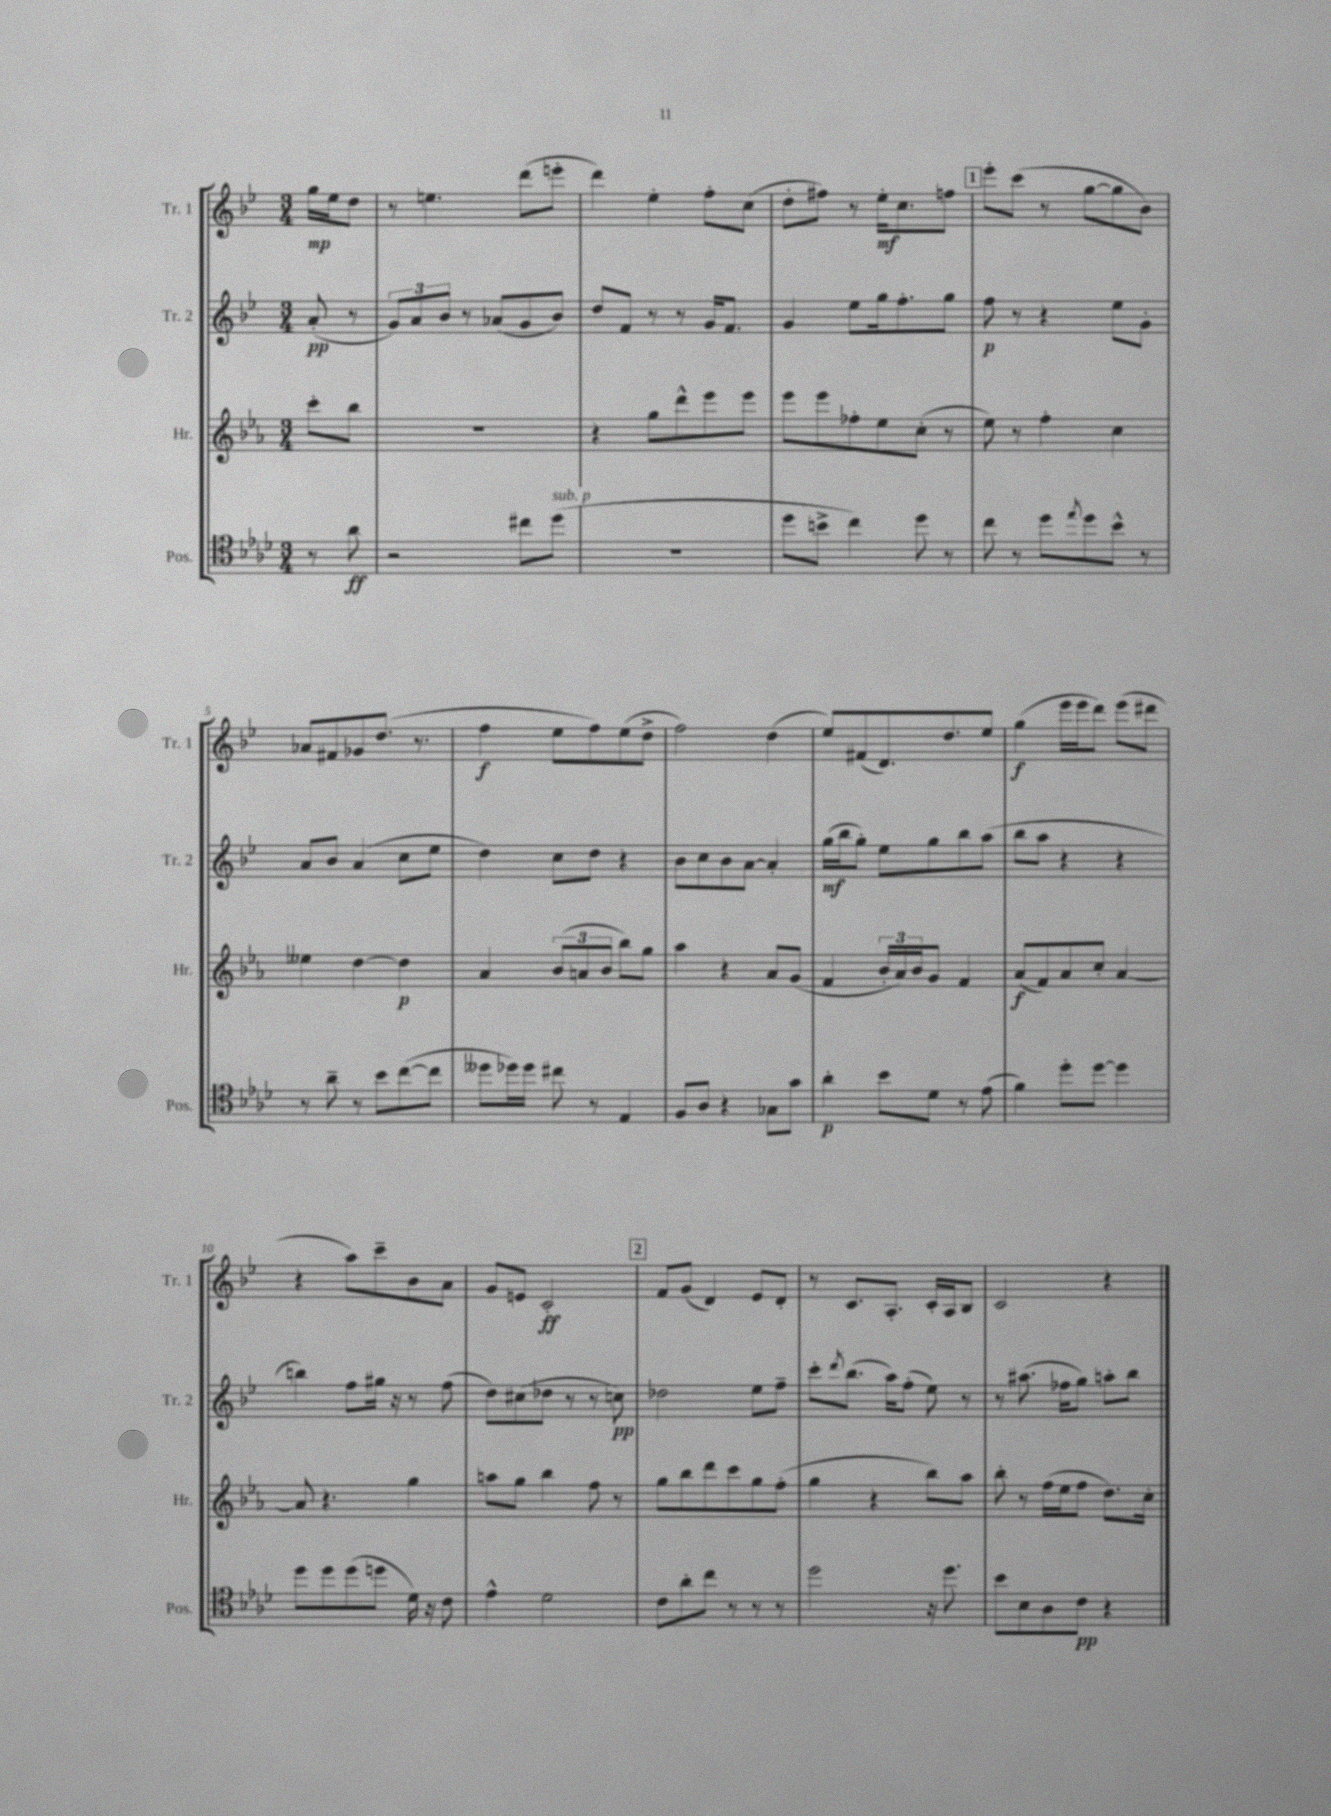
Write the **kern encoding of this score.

**kern	**kern	**kern	**kern
*staff4	*staff3	*staff2	*staff1
*clefC4	*clefG2	*clefG2	*clefG2
*k[b-e-a-d-]	*k[b-e-a-]	*k[b-e-]	*k[b-e-]
*M3/4	*M3/4	*M3/4	*M3/4
8r	8ccc'\L	(8a'/	16gg\LL
.	.	.	16ee-\J
8a-\	8bb-\J	8r	8dd\J
=	=	=	=
2r	2.r	12g/L)	8r
.	.	12a/	.
.	.	.	4.ee\
.	.	12b-/J	.
.	.	8r	.
.	.	(8a-/L	.
8cc#\L	.	8g/	(8ddd\L
(8dd-\J	.	8b-/J)	8eee'\J
=	=	=	=
2.r	4r	8dd/L	4ddd\)
.	.	8f/J	.
.	8gg\L	8r	4ee-'\
.	8ddd^^\	8r	.
.	8eee-\	16g/LK	8ff'\L
.	.	8.f/J	.
.	8eee-\J	.	(8cc\J
=	=	=	=
8dd-\L	8eee-\L	4g/	8dd'\L
8b^\J	8eee-\	.	8ff#\J)
4cc\)	8ff-'\	8ee-\L	8r
.	8ee-\	16gg\k	16ee-'\LK
.	.	8.ff'\	8.cc\
8dd-\	(8cc'\J	.	.
8r	8r	8gg\J	8ff\J
=	=	=	=
8cc\	8ee-\)	8ff\	8eee-'\L
8r	8r	8r	(8ccc\J
8dd-\L	4ff'\	4r	8r
8qee-/	.	.	.
8dd-\	.	.	[8gg\L
8b-^^\J	4cc\	8ee-\L	8gg\]
8r	.	8g'\J	8b-\J)
=	=	=	=
8r	4ee--\	8a/L	8a-/L
8a-~\	.	8b-/J	8f#/
8r	[4dd\	(4a/	8g-/
8b-\L	.	.	(8.dd/J
([8cc\	4dd\]	8cc\L	.
.	.	.	8.r
8cc\]J	.	8ee-\J	.
=	=	=	=
8dd--\L	4a-/	4dd\)	4ff\
16dd-\L)	.	.	.
16dd-\JJ	.	.	.
8cc#\	(12b-/L	8cc\L	8ee-\L
.	12a/	.	.
8r	.	8dd\J	8ff\)
.	12b-/J	.	.
4E-/	8bb-\L)	4r	(8ee-\
.	8gg\J	.	8dd^\J
=	=	=	=
8F/L	4aa-\	8b-\L	2ff\)
8A-/J	.	8cc\	.
4r	4r	8b-\	.
.	.	[8a\J	.
8G-\L	8a-/L	4a'/]	(4dd\
8g\J	(8g/J	.	.
=	=	=	=
4a-'\	4f/	(16gg\LL	8ee-/L)
.	.	16bb-\J	.
.	.	8gg'\J)	(8f#/
8b-\L	24b-'/LL	8ee-\L	8.d/)
.	24a-/)	.	.
.	24b-/J	.	.
8d-\J	8g/J	8gg\	.
.	.	.	8.dd/
8r	4f/	8bb-\	.
(8e-\	.	(8aa\J	8ee-/J
=	=	=	=
4f\)	(8a-/L	8bb-\L	(4gg\
.	8f/)	8aa\J	.
8dd-'\L	8a-/	4r	16eee-\LL
.	.	.	16eee-\J
[8dd-\J	8cc'/J	.	8ddd\J)
4dd-\]	[4a-/	4r	(8eee-\L
.	.	.	8ddd#\J
=	=	=	=
8dd-\L	8a-/]	4bb\)	4r
8dd-\	4.r	.	.
(8dd-\	.	8ff\L	8aa\L)
8dd\J	.	16gg#\Jk	8ccc~\
.	.	16r	.
16d-\)	4gg\	8r	8b-\
16r	.	.	.
8c\	.	(8ff\	8a\J
=	=	=	=
4e-^^\	8aa\L	8dd\L)	8g/L
.	8gg\J	(8cc#\	8e/J
2d-\	4bb-\	8dd-\J	2c'/
.	.	8r	.
.	8ff\	8r	.
.	8r	8cc\)	.
=	=	=	=
8c\L	8gg\L	2dd-\	8f/L
8a-'\	8bb-\	.	(8g/J
8cc\J	8ddd\	.	4d/)
8r	8ccc\	.	.
8r	8gg\	8ee-\L	8e-/L
8r	(8ff'\J	8ff~\J	8d'/J
=	=	=	=
2dd-\	4gg\	8ccc'\L	8r
.	.	8qddd/	.
.	.	(8.bb-\J	8.c/L
.	4r	.	.
.	.	16aa\LK)	8.A'/J
.	.	(8ff'\J	.
16r	8bb-\L)	8ee-\)	16c'/LL
8.dd-\	.	.	16A/J
.	8aa-\J	8r	8B-/J
=	=	=	=
8b-\L	8bb-'\	8r	2c/
8B-\	8r	(8.aa#\	.
8A-\	(16ff\LL	.	.
.	16ee-\J	16ff-\LK	.
8c\J	8ff\J	8gg\J)	.
4r	8.dd\L)	8aa'\L	4r
.	.	8bb-\J	.
.	16cc'\Jk	.	.
==	==	==	==
*-	*-	*-	*-
